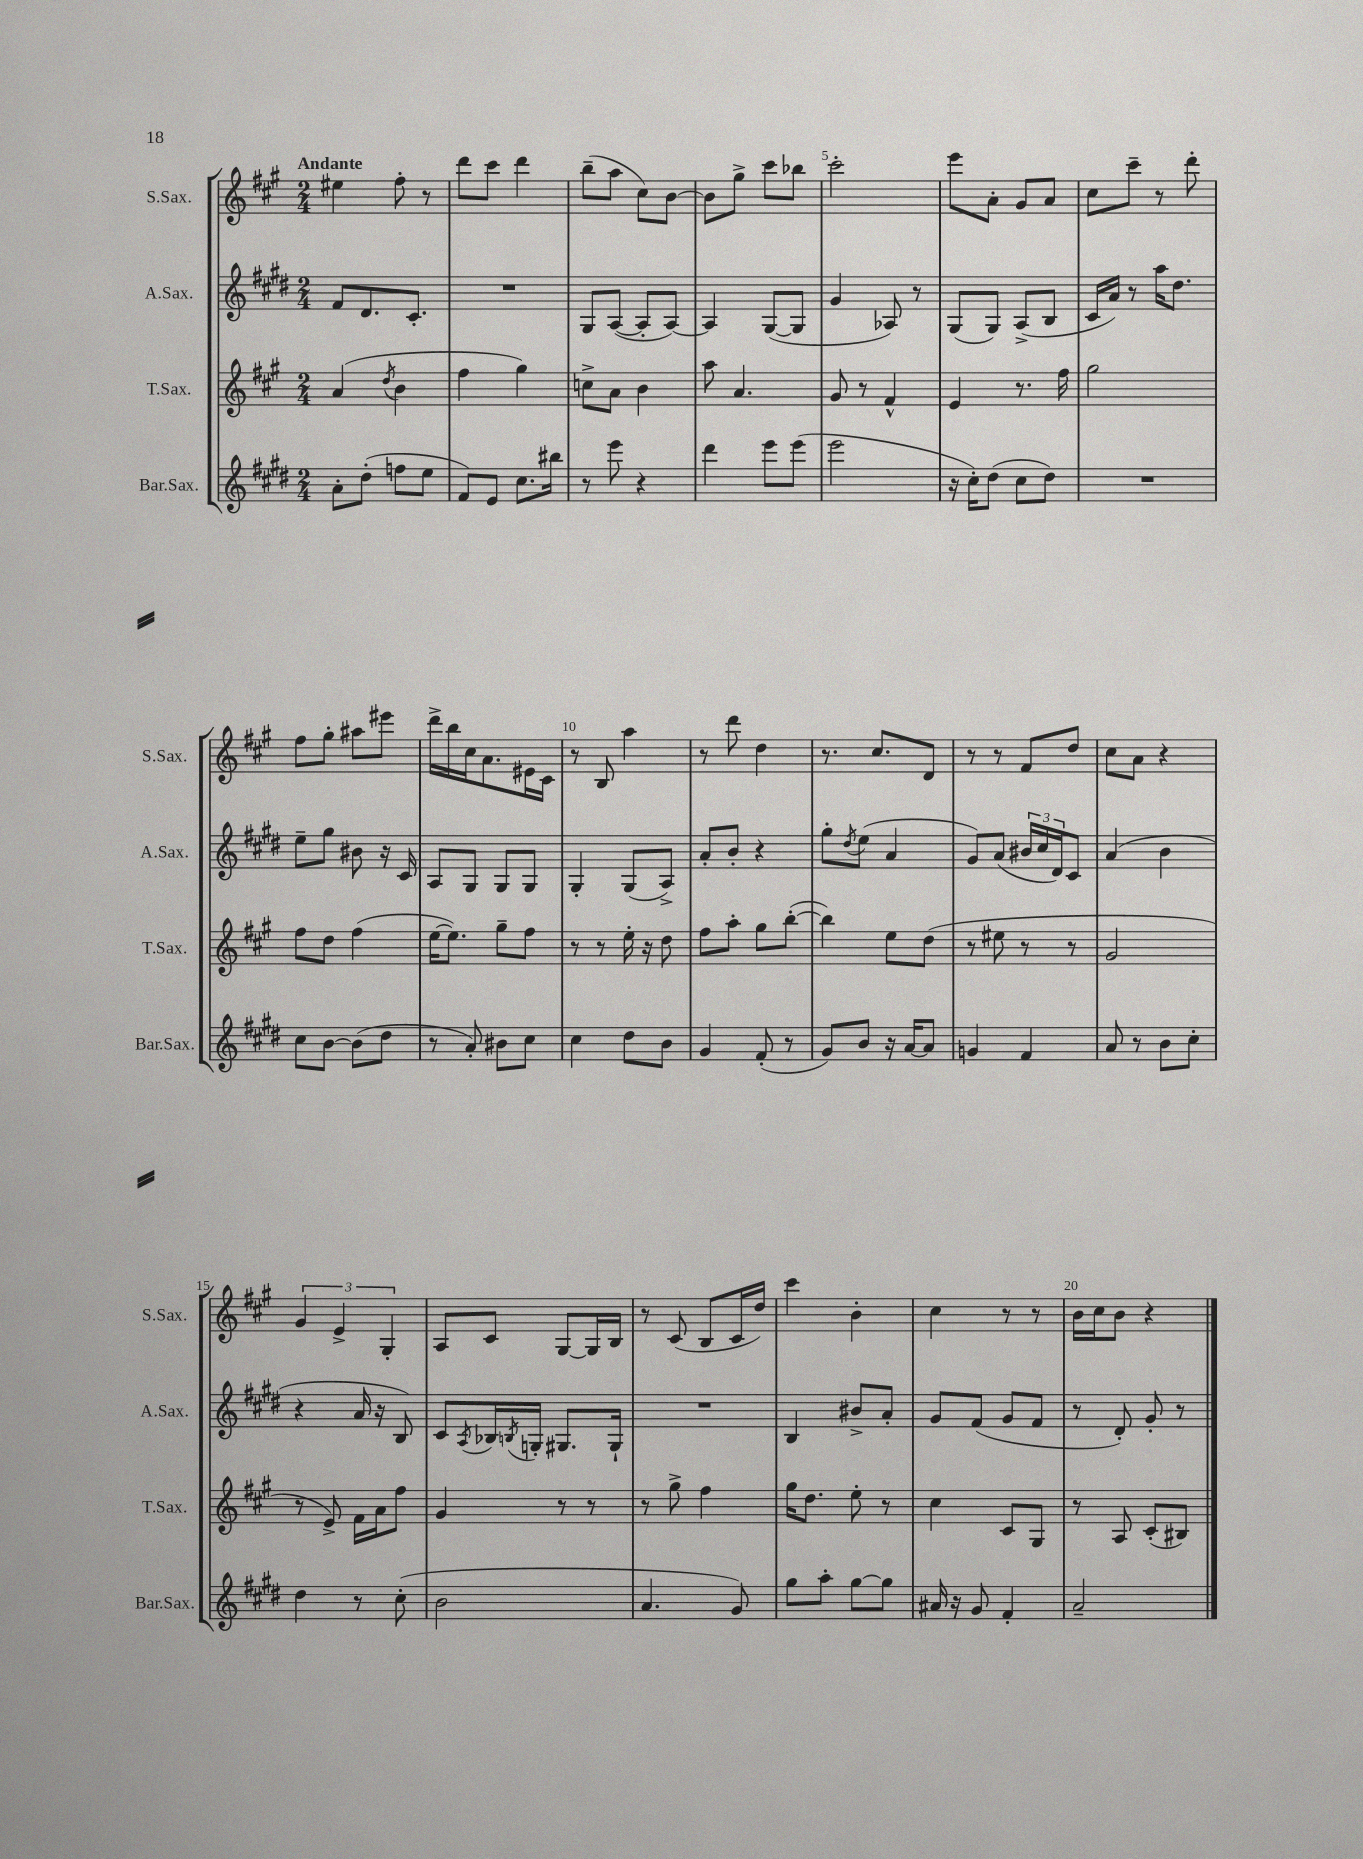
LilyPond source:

<<
\new StaffGroup <<
\new Staff = "s0" \with { instrumentName = "S.Sax." shortInstrumentName = "S.Sax." } {
    \clef treble \key a \major \numericTimeSignature \time 2/4 \tempo "Andante"
    eis''4 fis''8-. r8 |
    d'''8 cis'''8 d'''4 |
    b''8--( a''8 cis''8) b'8~ |
    b'8 gis''8-> cis'''8 bes''8 |
    cis'''2-. |
    e'''8 a'8-. gis'8 a'8 |
    cis''8 cis'''8-- r8 d'''8-. |
    fis''8 gis''8-. ais''8 eis'''8 |
    d'''16-> b''16 cis''16 a'8. eis'16 cis'16 |
    r8 b8 a''4 |
    r8 d'''8 d''4 |
    r8. cis''8. d'8 |
    r8 r8 fis'8 d''8 |
    cis''8 a'8 r4 |
    \tuplet 3/2 { gis'4 e'4-> gis4-. } |
    a8 cis'8 gis8~ gis16 b16 |
    r8 cis'8( b8 cis'16 d''16) |
    cis'''4 b'4-. |
    cis''4 r8 r8 |
    b'16 cis''16 b'8 r4 \bar "|." |
}
\new Staff = "s1" \with { instrumentName = "A.Sax." shortInstrumentName = "A.Sax." } {
    \clef treble \key e \major \numericTimeSignature \time 2/4
    fis'8 dis'8. cis'8.-. |
    R2 |
    gis8 a8~( a8-. a8~) |
    a4 gis8~( gis8 |
    gis'4 aes8) r8 |
    gis8( gis8) a8->( b8 |
    cis'16 a'16) r8 a''16 dis''8. |
    e''8-- gis''8 bis'8 r16 cis'16 |
    a8 gis8 gis8 gis8 |
    gis4-. gis8( a8->) |
    a'8-. b'8-. r4 |
    gis''8-. \acciaccatura { dis''8 } e''8( a'4 |
    gis'8) a'8( \tuplet 3/2 { bis'16 cis''16 dis'16) } cis'8 |
    a'4( b'4 |
    r4 a'16 r16 b8) |
    cis'8 \acciaccatura { a8 } bes16 \acciaccatura { b8 } g16-. gis8. gis16-! |
    R2 |
    b4 bis'8-> a'8-. |
    gis'8 fis'8( gis'8 fis'8 |
    r8 dis'8-.) gis'8-. r8 \bar "|." |
}
\new Staff = "s2" \with { instrumentName = "T.Sax." shortInstrumentName = "T.Sax." } {
    \clef treble \key a \major \numericTimeSignature \time 2/4
    a'4( \acciaccatura { d''8 } b'4 |
    fis''4 gis''4) |
    c''8-> a'8 b'4 |
    a''8 a'4. |
    gis'8 r8 fis'4-^ |
    e'4 r8. fis''16 |
    gis''2 |
    fis''8 d''8 fis''4( |
    e''16~ e''8.) gis''8-- fis''8 |
    r8 r8 e''16-. r16 d''8 |
    fis''8 a''8-. gis''8 b''8~-.( |
    b''4) e''8 d''8( |
    r8 eis''8 r8 r8 |
    gis'2 |
    r8 e'8->) fis'16 a'16 fis''8 |
    gis'4 r8 r8 |
    r8 gis''8-> fis''4 |
    gis''16 d''8. e''8-. r8 |
    cis''4 cis'8 gis8 |
    r8 a8 cis'8-.( bis8) \bar "|." |
}
\new Staff = "s3" \with { instrumentName = "Bar.Sax." shortInstrumentName = "Bar.Sax." } {
    \clef treble \key e \major \numericTimeSignature \time 2/4
    a'8-. dis''8-.( f''8 e''8 |
    fis'8) e'8 cis''8. bis''16 |
    r8 e'''8 r4 |
    dis'''4 e'''8 e'''8( |
    e'''2 |
    r16 cis''16-.) dis''8( cis''8 dis''8) |
    R2 |
    cis''8 b'8~ b'8( dis''8 |
    r8 a'8-.) bis'8 cis''8 |
    cis''4 dis''8 b'8 |
    gis'4 fis'8-.( r8 |
    gis'8) b'8 r16 a'16~ a'8 |
    g'4 fis'4 |
    a'8 r8 b'8 cis''8-. |
    dis''4 r8 cis''8-.( |
    b'2 |
    a'4. gis'8) |
    gis''8 a''8-. gis''8~ gis''8 |
    ais'16 r16 gis'8 fis'4-. |
    a'2-- \bar "|." |
}
>>
>>
\layout { \context { \Score \override BarNumber.break-visibility = ##(#f #t #t) barNumberVisibility = #(every-nth-bar-number-visible 5) } }
